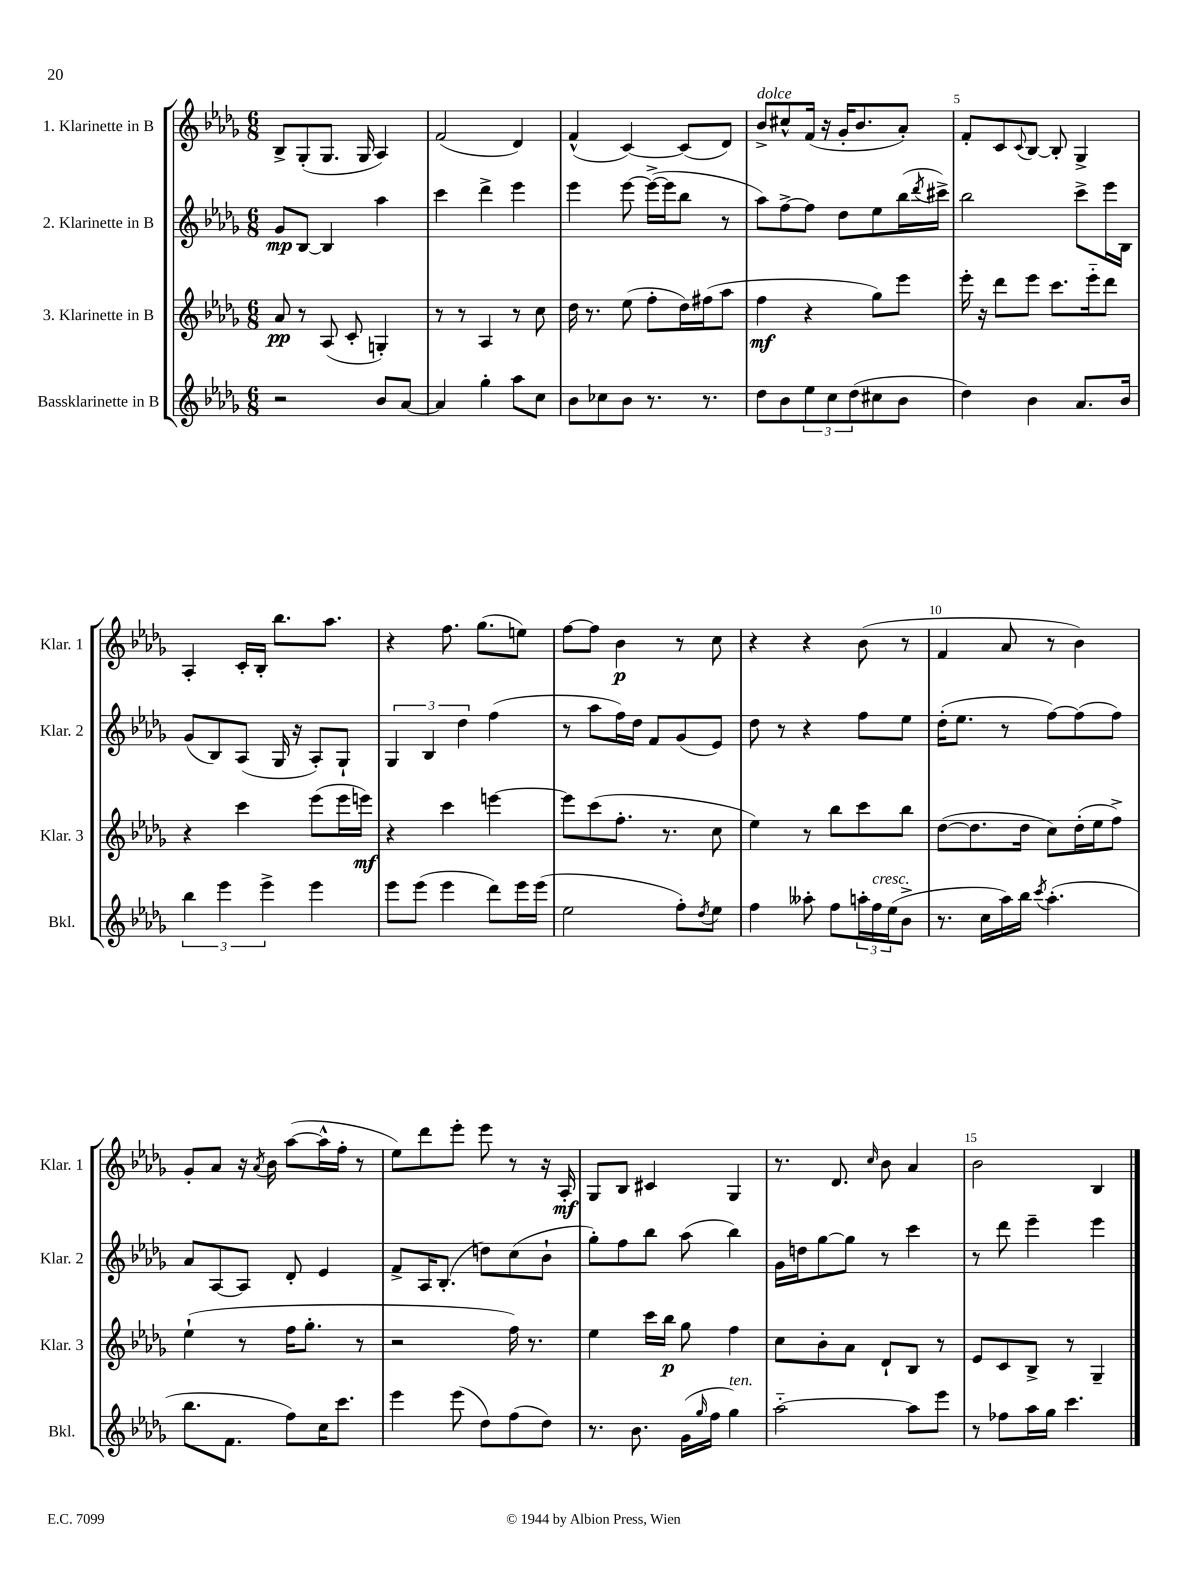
<<
\new StaffGroup <<
\new Staff = "s0" \with { instrumentName = "1. Klarinette in B" shortInstrumentName = "Klar. 1" } {
    \clef treble \key des \major \numericTimeSignature \time 6/8
    bes8-> ges8-.( ges8. ges16 aes4) |
    f'2( des'4) |
    f'4-^( c'4~) c'8( des'8) |
    bes'8->^\markup { \italic "dolce" } cis''8-^ f'16( r16 ges'16-. bes'8. aes'8-.) |
    f'8-. c'8 \appoggiatura { c'8 } bes8~ bes8-. ges4-> |
    aes4-. c'16-. bes16-. bes''8. aes''8. |
    r4 f''8. ges''8.( e''8) |
    f''8~ f''8 bes'4\p r8 c''8 |
    r4 r4 bes'8( r8 |
    f'4 aes'8 r8 bes'4) |
    ges'8-. aes'8 r16 \acciaccatura { aes'8 } bes'16 aes''8~( aes''16-^ f''16-. r8 |
    ees''8) des'''8 ees'''8-. ees'''8 r8 r16 aes16-.\mf |
    ges8 bes8 cis'4 ges4 |
    r8. des'8. \grace { c''16 } bes'8 aes'4 |
    bes'2 bes4 \bar "|." |
}
\new Staff = "s1" \with { instrumentName = "2. Klarinette in B" shortInstrumentName = "Klar. 2" } {
    \clef treble \key des \major \numericTimeSignature \time 6/8
    ges'8\mp bes8~ bes4 aes''4 |
    c'''4 des'''4-> ees'''4 |
    ees'''4 ees'''8~ ees'''16~->( ees'''16 bes''8 r8 |
    aes''8) f''8~-> f''8 des''8 ees''8 bes''16( \acciaccatura { des'''8 } cis'''16->) |
    bes''2 c'''8-> ees'''16 bes16 |
    ges'8( bes8) aes8( ges16 r16 aes8-.) ges8-! |
    \tuplet 3/2 { ges4 bes4 des''4 } f''4( |
    r8 aes''8 f''16) des''16 f'8 ges'8( ees'8) |
    des''8 r8 r4 f''8 ees''8 |
    des''16-.( ees''8. r8 f''8~) f''8( f''8) |
    aes'8 aes8~ aes8 des'8-. ees'4 |
    f'8-> aes16 bes8.-.( d''8) c''8( bes'8-! |
    ges''8-.) f''8 bes''8 aes''8( bes''4) |
    ges'16 d''16 ges''8~ ges''8 r8 c'''4 |
    r8 des'''8 ees'''4-- ees'''4 \bar "|." |
}
\new Staff = "s2" \with { instrumentName = "3. Klarinette in B" shortInstrumentName = "Klar. 3" } {
    \clef treble \key des \major \numericTimeSignature \time 6/8
    aes'8\pp r8 aes8( c'8-. g4-.) |
    r8 r8 aes4 r8 c''8 |
    des''16 r8. ees''8( f''8-. des''16) fis''16( aes''8 |
    f''4\mf r4 ges''8) ees'''8 |
    ees'''16-. r16 des'''8 ees'''8 c'''8. ees'''16-_ des'''8 |
    r4 c'''4 ees'''8( ees'''16 e'''16\mf) |
    r4 c'''4 e'''4~ |
    e'''8 c'''8( f''8.-. r8. c''8 |
    ees''4) r8 bes''8 c'''8 bes''8 |
    des''8~( des''8. des''16 c''8) des''16-.( ees''16 f''8->) |
    ees''4-!( r8 f''16 ges''8.-. r8 |
    r2 f''16) r8. |
    ees''4 c'''16 bes''16\p ges''8 f''4 |
    c''8 bes'8-. aes'8 des'8-! bes8 r8 |
    ees'8 c'8 bes8-> r8 ges4-- \bar "|." |
}
\new Staff = "s3" \with { instrumentName = "Bassklarinette in B" shortInstrumentName = "Bkl." } {
    \clef treble \key des \major \numericTimeSignature \time 6/8
    r2 bes'8 aes'8~ |
    aes'4 ges''4-. aes''8 c''8 |
    bes'8 ces''8 bes'8 r8. r8. |
    des''8 bes'8 \tuplet 3/2 { ees''8 c''8 des''8( } cis''8 bes'8 |
    des''4) bes'4 aes'8. bes'16 |
    \tuplet 3/2 { bes''4 ees'''4 ees'''4-> } ees'''4 |
    ees'''8 ees'''8( ees'''4 des'''8) ees'''16 ees'''16( |
    ees''2 f''8-.) \acciaccatura { des''8 } ees''8 |
    f''4 aeses''8-. f''8 \tuplet 3/2 { a''16-. f''16^\markup { \italic "cresc." } ees''16( } bes'8-> |
    r8. c''16 aes''16) bes''16 \acciaccatura { c'''8 } aes''4.-.( |
    bes''8. f'8. f''8) c''16 c'''8. |
    ees'''4 ees'''8( des''8) f''8( des''8) |
    r8. bes'8. ges'16( \grace { ges''16 } f''16 ges''4^\markup { \italic "ten." }) |
    aes''2~-_ aes''8 ees'''8 |
    r8 fes''8 aes''16 ges''16 c'''4. \bar "|." |
}
>>
>>
\layout { \context { \Score \override BarNumber.break-visibility = ##(#f #t #t) barNumberVisibility = #(every-nth-bar-number-visible 5) } }
